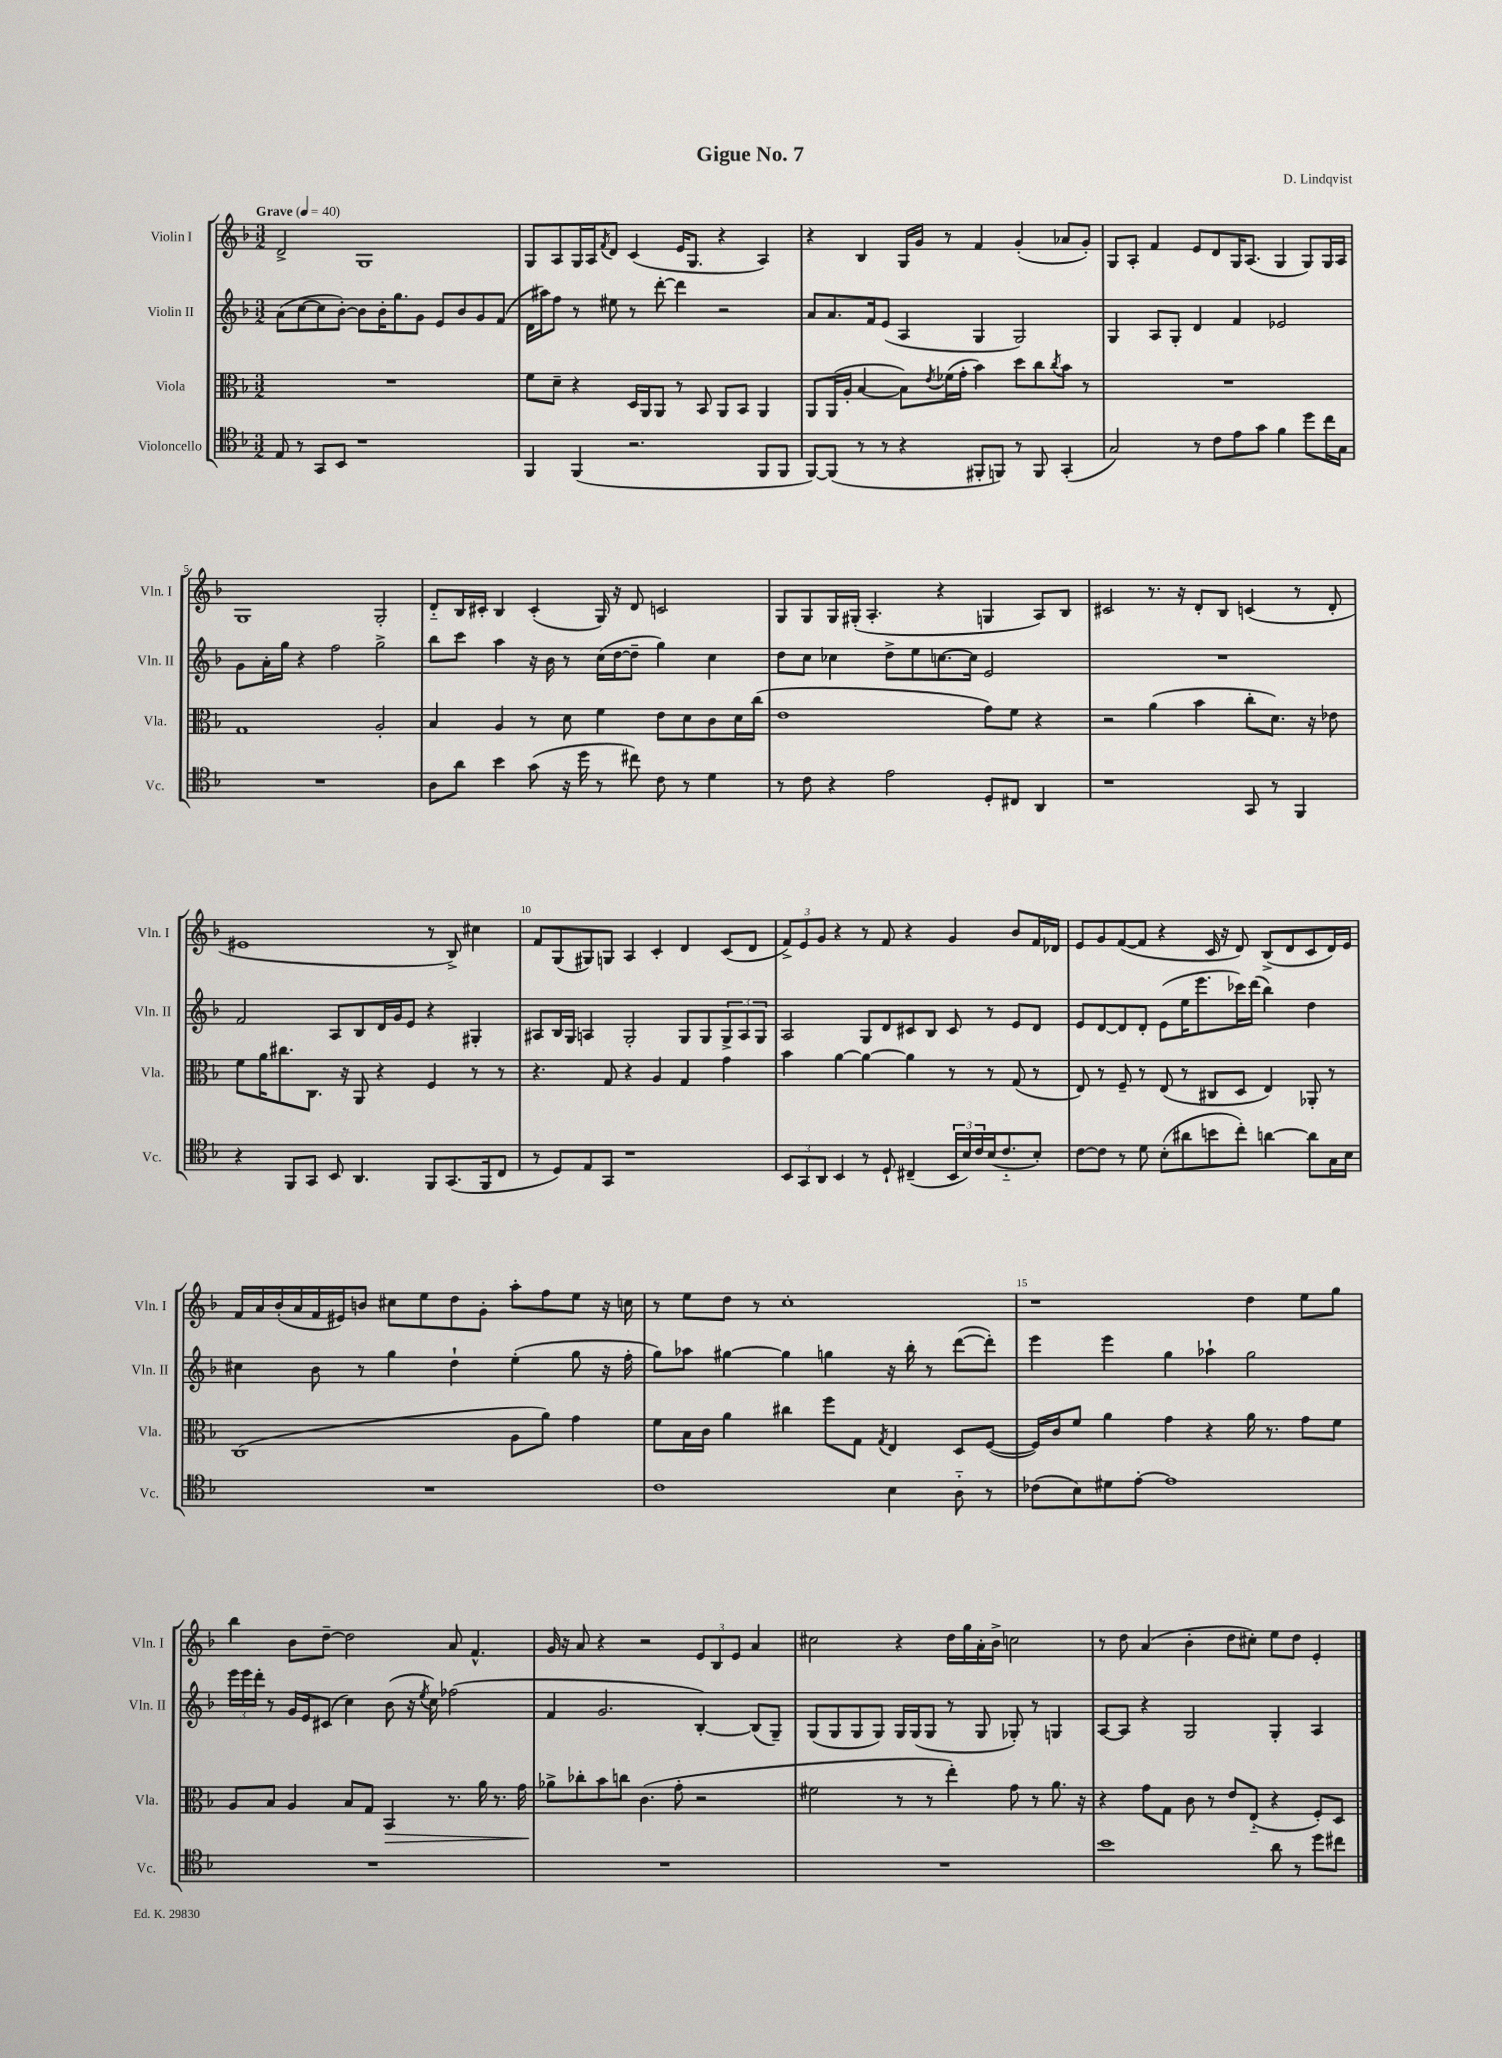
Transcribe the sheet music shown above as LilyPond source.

\header { title = "Gigue No. 7" composer = "D. Lindqvist" }
<<
\new StaffGroup <<
\new Staff = "s0" \with { instrumentName = "Violin I" shortInstrumentName = "Vln. I" } {
    \clef treble \key f \major \numericTimeSignature \time 3/2 \tempo "Grave" 4 = 40
    d'2-> g1 |
    g8 a8 g16 a16 \acciaccatura { f'8 } d'8 c'4( e'16 g8. r4 a4) |
    r4 bes4 g16 g'16 r8 f'4 g'4-.( aes'8 g'8-.) |
    g8 a8-. f'4 e'8 d'8 g16 a8.( g4 g8) g16 a16 |
    g1 g2-. |
    d'8-_ bes16 cis'16-. bes4 cis'4-.( g16) r16 d'8 c'2 |
    g8 g8 g16 gis16-.( a4.-. r4 g4 a8) bes8 |
    cis'2 r8. r16 d'8-. bes8 c'4( r8 d'8-. |
    eis'1 r8 bes8->) cis''4 |
    f'8 g8( gis8) g8 a4 c'4-. d'4 c'8( d'8 |
    \tuplet 3/2 { f'8->) e'8 g'8 } r4 r8 f'8 r4 g'4 bes'8 f'16 des'16 |
    e'8 g'8 f'8~( f'8 r4 c'16 r16 d'8) bes8->( d'8 c'8 d'16) e'16 |
    f'16 a'16 bes'16-.( a'16 f'16 eis'16) b'8 cis''8 e''8 d''8 g'8-. a''8-. f''8 e''8 r16 c''16 |
    r8 e''8 d''8 r8 c''1-. |
    r1 d''4 e''8 g''8 |
    bes''4 bes'8 d''8~-- d''2 a'8 f'4.-^ |
    g'16 r16 a'8 r4 r2 \tuplet 3/2 { e'8 bes8 e'8 } a'4 |
    cis''2 r4 d''16 g''16 a'16-. bes'16-> c''2 |
    r8 d''8 a'4( bes'4-. d''8 cis''8-.) e''8 d''8 e'4-. \bar "|." |
}
\new Staff = "s1" \with { instrumentName = "Violin II" shortInstrumentName = "Vln. II" } {
    \clef treble \key f \major \numericTimeSignature \time 3/2
    a'8( c''8~ c''8 bes'8~-.) bes'8 bes'16-. g''8. g'8 e'8 bes'8 g'8 f'8( |
    d'16 ais''16) f''8 r8 eis''8 r8 d'''8~-. d'''4 r2 |
    a'8 a'8. f'16 e'8( a4 g4 g2) |
    g4 a8 g8-. d'4 f'4 ees'2 |
    g'8 a'16-. g''16 r4 f''2 g''2-> |
    bes''8 c'''8 a''4 r16 bes'16 r8 c''16( d''16~ d''8-- g''4) c''4 |
    d''8 c''8 ces''4 d''8-> e''8 c''8.~ c''16 e'2 |
    R1. |
    f'2 a8 bes8 d'16 g'16 e'8 r4 gis4-. |
    ais8 bes16 g16 a4 g2-. g8 g8 \tuplet 3/2 { g8-> a8 g8 } |
    a2 g8 d'8 cis'8 bes8 cis'8 r8 e'8 d'8 |
    e'8 d'8~ d'8 d'8-. e'8( e''16 e'''8. ces'''16) d'''16( bes''4) d''4 |
    cis''4 bes'8 r8 g''4 d''4-! e''4-.( g''8 r16 f''16-. |
    g''8) aes''8 gis''4~ gis''4 g''4 r16 bes''16-. r8 d'''8~( d'''8-.) |
    e'''4 e'''4 g''4 aes''4-! g''2 |
    \tuplet 3/2 { e'''16 e'''16 d'''16-. } r8 g'16 e'16 cis'8( c''4) bes'8( r16 \acciaccatura { e''8 } c''16) fes''2( |
    f'4 g'2. bes4~-.) bes8( g8--) |
    g8( g8 g8 g8) g16 g16( g8 r8 g8 ges8-.) r8 g4 |
    a8~ a8 r4 g2 g4-. a4 \bar "|." |
}
\new Staff = "s2" \with { instrumentName = "Viola" shortInstrumentName = "Vla." } {
    \clef alto \key f \major \numericTimeSignature \time 3/2
    R1. |
    f'8 d'8-- r4 d16 a,16 a,8 r8 bes,8 a,8 bes,8 a,4 |
    a,8 a,16( a16-. bes4~ bes8) \acciaccatura { e'8 } fes'16( g'16-. bes'4) d''8 c''8 \acciaccatura { c''8 } bes'8 r8 |
    R1. |
    g1 a2-. |
    bes4 a4 r8 d'8 f'4 e'8 d'8 c'8 d'16 c''16( |
    e'1 g'8) f'8 r4 |
    r2 a'4( bes'4 c''8-. d'8.) r16 ees'8 |
    f'8 a'16 cis''8. c8. r16 a,8 r4 f4 r8 r8 |
    r4. g8 r4 a4 g4 g'4 |
    bes'4 a'4~ a'4~ a'4 r8 r8 g8( r8 |
    e8) r8 f8-- r8 e8( r8 cis8 d8 e4) aes,8-. r8 |
    c1( a8 a'8) g'4 |
    f'8 bes16 c'16 a'4 cis''4 f''8 g8 \acciaccatura { g8 } e4 d8 f8~( |
    f16) c'16 f'8 a'4 g'4 r4 a'16 r8. g'8 f'8 |
    a8 bes8 a4 bes8 g8 bes,4\> r8. a'16 r8. g'16 |
    aes'8->\! ces''8-. bes'8 c''8 c'4.( g'8-. r2 |
    fis'2 r8 r8 e''4-.) g'8 r8 a'8. r16 |
    r4 g'8 g8 c'8 r8 e'8 e8-_( r4 f8-.) d8 \bar "|." |
}
\new Staff = "s3" \with { instrumentName = "Violoncello" shortInstrumentName = "Vc." } {
    \clef tenor \key f \major \numericTimeSignature \time 3/2
    e8 r8 g,8 bes,8 r1 |
    f,4 f,4( r2. f,8 f,8 |
    f,8~) f,8( r8 r8 r4 fis,8-. f,8) r8 f,8 g,4-.( |
    g2) r8 c'8 e'8 g'8 f'4 d''8 c''16 g16 |
    R1. |
    a8 a'8 bes'4 g'8( r16 d''16 r8 cis''8) c'8 r8 d'4 |
    r8 c'8 r4 e'2 d8-. cis8 a,4 |
    r1 g,8 r8 f,4 |
    r4 f,8 g,8 bes,8 a,4. f,8 g,8.( f,16 c8 |
    r8 d8) e8 g,8 r1 |
    \tuplet 3/2 { bes,8 g,8 a,8 } bes,4 r8 d8-! cis4--( \tuplet 3/2 { bes,16 bes16) c'16 } bes16( c'8.-_ bes8-.) |
    c'8~ c'8 r8 d'8 bes8-.( ais'8 b'8 c''8-.) a'4~ a'8 g16 bes16 |
    R1. |
    c'1 bes4 a8-_ r8 |
    ces'8( bes8) dis'8 e'8~-. e'1 |
    R1. |
    R1. |
    R1. |
    bes'1 a'8 r8 d''8 cis''8 \bar "|." |
}
>>
>>
\layout { \context { \Score \override BarNumber.break-visibility = ##(#f #t #t) barNumberVisibility = #(every-nth-bar-number-visible 5) } }
